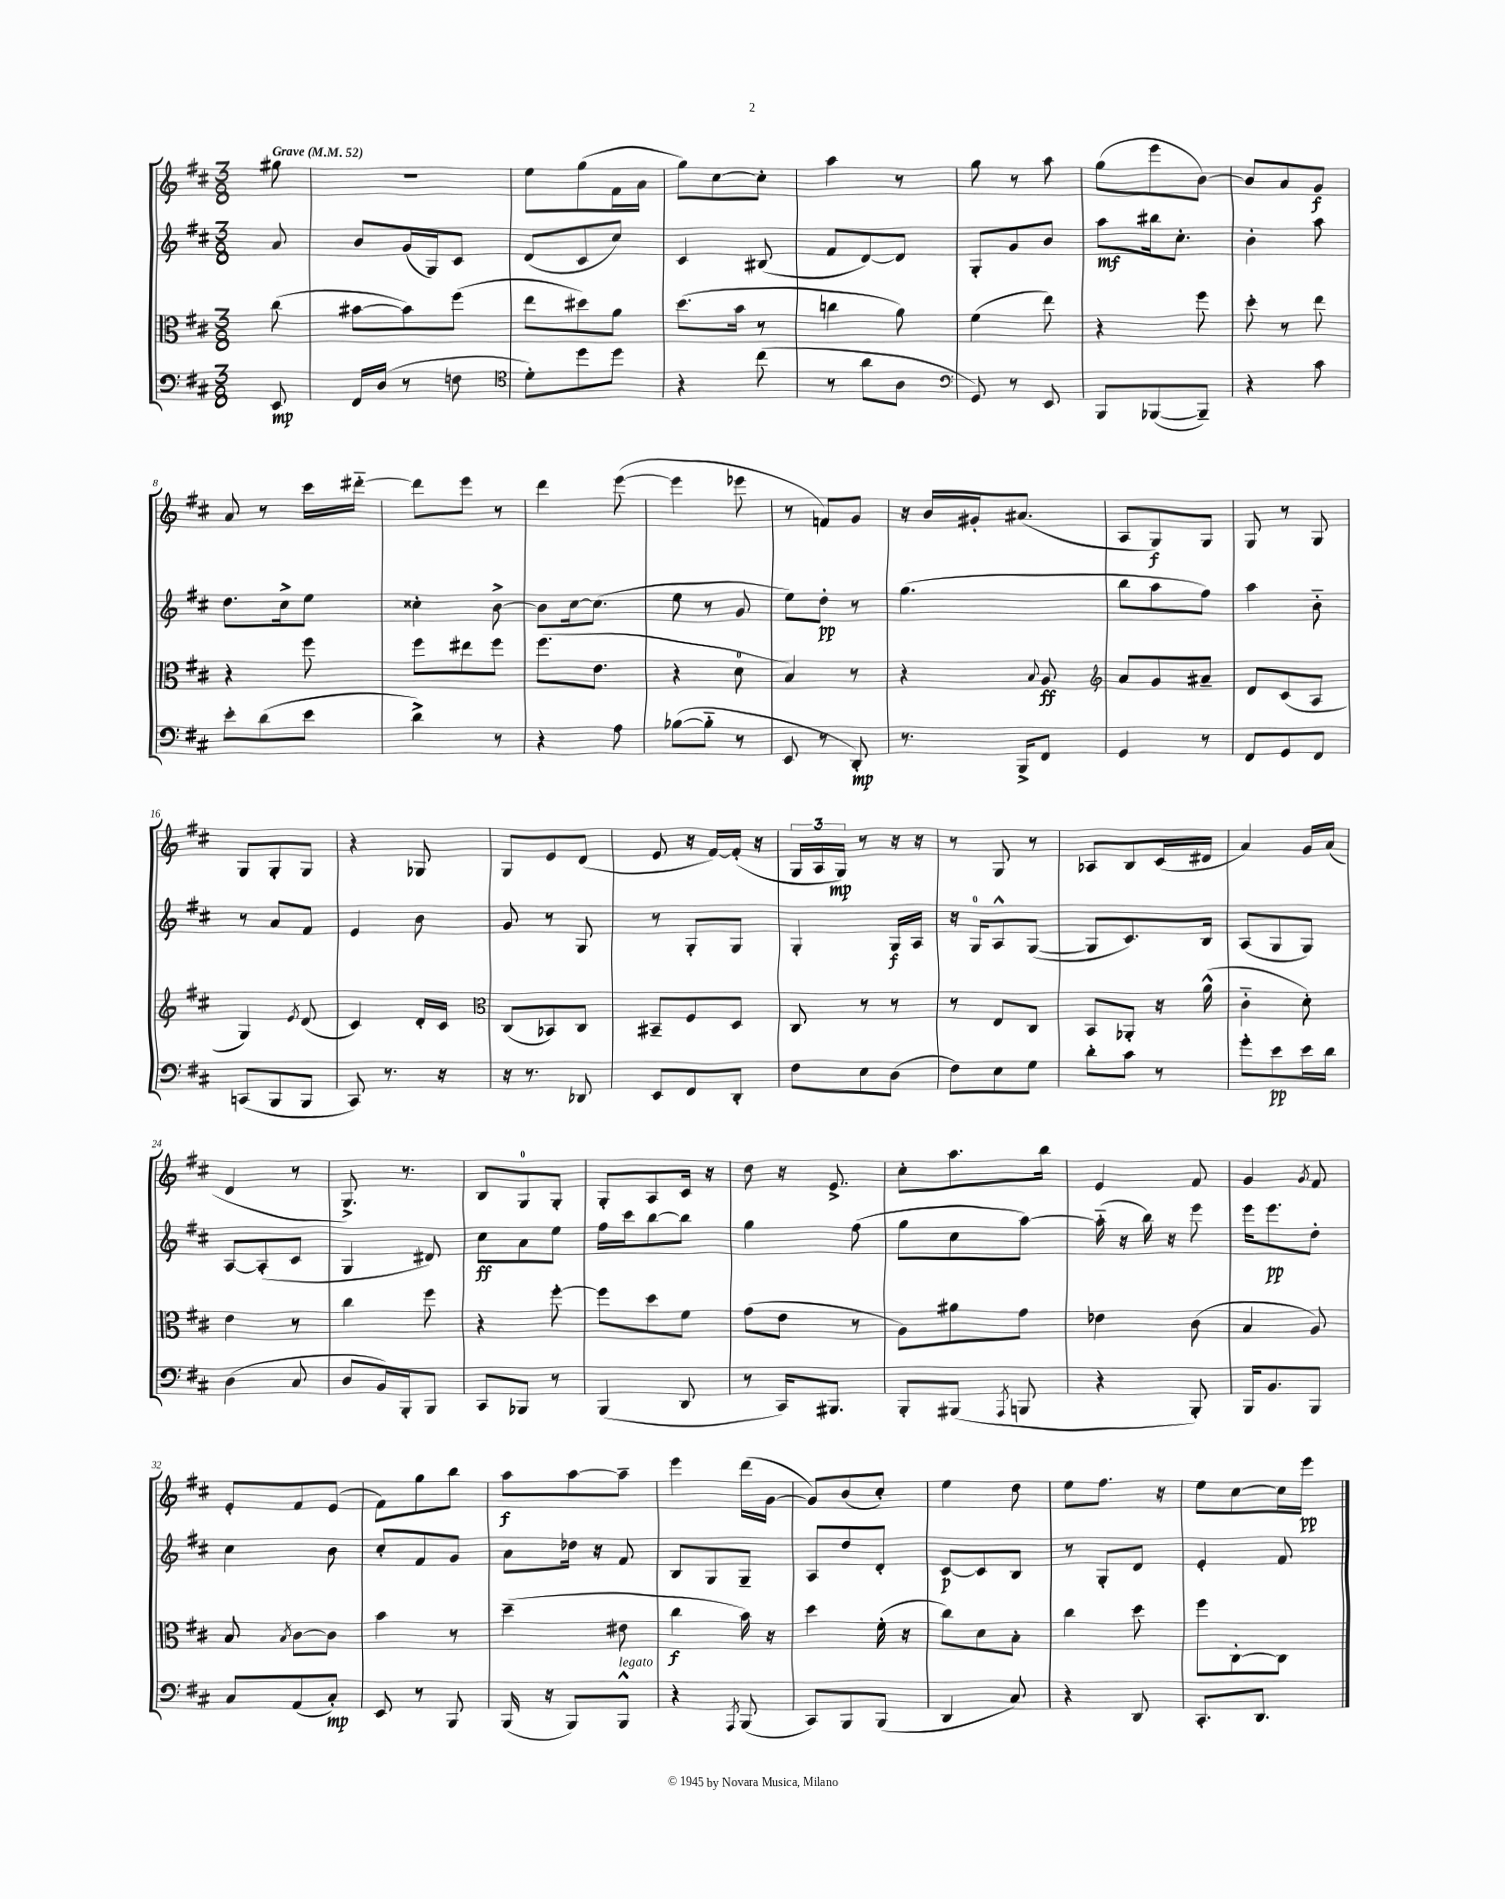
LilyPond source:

<<
\new StaffGroup <<
\new Staff = "s0" {
    \clef treble \key d \major \numericTimeSignature \time 3/8 \partial 8 \tempo "Grave" 4 = 52
    \autoBeamOff gis''8 |
    R4. |
    e''8[ g''8( fis'16 a'16] |
    g''8[) cis''8~ cis''8]-. |
    a''4 r8 |
    g''8 r8 a''8 |
    g''8[( e'''8 b'8]~) |
    b'8[ a'8 g'8]\f |
    a'8 r8 cis'''16[ dis'''16]~-_ |
    dis'''8[ e'''8] r8 |
    d'''4 e'''8~( |
    e'''4 ees'''8 |
    r8 f'8[) g'8] |
    r16 b'16[ gis'16-. ais'8.]( |
    a8[ g8\f) g8] |
    g8 r8 g8 |
    g8[ g8-. g8] |
    r4 ges8 |
    g8[ e'8 d'8]( |
    e'8 r16 fis'16[~) fis'16]-.( r16 |
    \tuplet 3/2 { g16[ a16 g16]\mp) } r8 r16 r16 |
    r8 g8 r8 |
    aes8[ b8 cis'16( dis'16] |
    a'4) g'16[ a'16]( |
    d'4 r8 |
    g8.->) r8. |
    b8[ g8-0 g8]-. |
    g8[-. a8 cis'16] r16 |
    d''8 r16 e'8.-> |
    cis''8[-. a''8. b''16] |
    e'4 fis'8 |
    g'4 \acciaccatura { g'8 } fis'8 |
    e'8[-. fis'8 e'8]( |
    fis'8[) g''8 b''8] |
    a''8[\f a''8~ a''8]-- |
    e'''4 d'''16[( g'16]~ |
    g'8[) b'8( cis''8]-.) |
    e''4 d''8 |
    e''8[ fis''8.] r16 |
    e''8[ cis''8~ cis''16 e'''16]\pp \bar "|." |
}
\new Staff = "s1" {
    \clef treble \key d \major \numericTimeSignature \time 3/8 \partial 8
    \autoBeamOff a'8 |
    b'8[ g'16( g16) cis'8] |
    d'8[( cis'8 cis''8]) |
    cis'4 bis8( |
    fis'8[ d'8~) d'8] |
    g8[-. g'8 b'8] |
    a''8[\mf bis''16 cis''8.]-. |
    b'4-. a''8 |
    d''8.[ cis''16-> e''8] |
    cisis''4-. b'8~-> |
    b'8[ cis''16~ cis''8.]( |
    e''8 r8 g'8 |
    e''8[) d''8]-.\pp r8 |
    g''4.( |
    b''8[ a''8 fis''8]) |
    a''4 b'8-_ |
    r8 a'8[ fis'8] |
    e'4 b'8 |
    g'8 r8 g8 |
    r8 g8[-. g8] |
    g4-. g16[\f a16] |
    r16 g16[-0 a8-^ g8]~( |
    g8[ cis'8.) b16] |
    a8[( g8 g8]) |
    a8[~ a8-.( cis'8] |
    g4 dis'8) |
    cis''8[\ff a'8 e''8] |
    fis''16[ cis'''16 b''8~ b''8] |
    g''4 fis''8( |
    g''8[ cis''8 a''8]~) |
    a''16-_( r16 b''16) r16 e'''8 |
    e'''16[ e'''8.\pp d''8]-. |
    cis''4 b'8 |
    cis''8[-. fis'8 g'8] |
    a'8[ des''16] r16 fis'8 |
    b8[ g8 g8]-- |
    a8[ d''8 d'8]-. |
    cis'8[~\p cis'8 b8] |
    r8 g8[-. d'8] |
    e'4-. fis'8 \bar "|." |
}
\new Staff = "s2" {
    \clef alto \key d \major \numericTimeSignature \time 3/8 \partial 8
    \autoBeamOff cis''8( |
    bis'8[~ bis'8) fis''8]( |
    e''8[ dis''8) a'8] |
    d''8.[( b'16] r8 |
    c''4 a'8) |
    fis'4( e''8) |
    r4 fis''8 |
    d''8-. r8 e''8 |
    r4 fis''8 |
    fis''8[ eis''8 fis''8] |
    fis''8.[( e'8.] |
    r4 d'8-0 |
    b4) r8 |
    r4 \appoggiatura { b8 } a8\ff |
    \clef treble a'8[ g'8 ais'8]-- |
    d'8[ cis'8( a8] |
    g4) \acciaccatura { e'8 } d'8( |
    cis'4) d'16[-. cis'16] |
    \clef alto cis8[( bes,8) cis8] |
    bis,8[-- fis8 d8] |
    cis8 r8 r8 |
    r8 e8[ cis8] |
    b,8[ aes,8]-. r16 a'16-^( |
    cis'4-_ d'8-.) |
    e'4 r8 |
    cis''4 fis''8 |
    r4 fis''8~-. |
    fis''8[ d''8 fis'8] |
    g'8[( e'8] r8 |
    a8[) ais'8 g'8] |
    ees'4 cis'8( |
    b4 a8) |
    b8 \acciaccatura { b8 } cis'8[~ cis'8] |
    b'4 r8 |
    d''4--( eis'8 |
    cis''4\f b'16) r16 |
    d''4 fis'16-.( r16 |
    cis''8[) d'8 b8]-. |
    cis''4 d''8 |
    fis''8[ cis8~-. cis8] \bar "|." |
}
\new Staff = "s3" {
    \clef bass \key d \major \numericTimeSignature \time 3/8 \partial 8
    \autoBeamOff e,8\mp |
    fis,16[ d16]( r8 f8 |
    \clef tenor d'8[-.) d''8 d''8] |
    r4 cis''8( |
    r8 a'8[ a8] |
    \clef bass g,8) r8 e,8 |
    b,,8[ bes,,8~( bes,,8]--) |
    r4 cis'8 |
    e'8[-. d'8( e'8] |
    d'4->) r8 |
    r4 a8 |
    bes8[~( bes8]-_ r8 |
    e,8 r8 d,8-.\mp) |
    r8. b,,16[-> fis,8] |
    g,4 r8 |
    fis,8[ g,8 fis,8] |
    c,8[( b,,8 b,,8] |
    cis,8) r8. r16 |
    r16 r8. des,8 |
    e,8[ fis,8 d,8]-. |
    fis8[ e8 d8]( |
    fis8[) e8 g8] |
    d'8[-. cis'8] r8 |
    g'8[-. e'8\pp e'16 d'16] |
    d4( cis8 |
    d8[ b,16) b,,16-. b,,8] |
    cis,8[ bes,,8] r8 |
    b,,4( d,8 |
    r8 cis,16[) bis,,8.] |
    b,,8[-. bis,,8]( \acciaccatura { a,,8 } b,,8 |
    r4 b,,8-.) |
    b,,16[ b,8. b,,8] |
    cis8[ a,8( cis8]-.\mp) |
    e,8 r8 b,,8 |
    b,,16( r16 b,,8[) b,,8]-^^\markup { \italic "legato" } |
    r4 \acciaccatura { a,,8 } b,,8( |
    cis,8[) b,,8 b,,8]( |
    d,4 cis8) |
    r4 d,8 |
    cis,8.[-. d,8.] \bar "|." |
}
>>
>>
